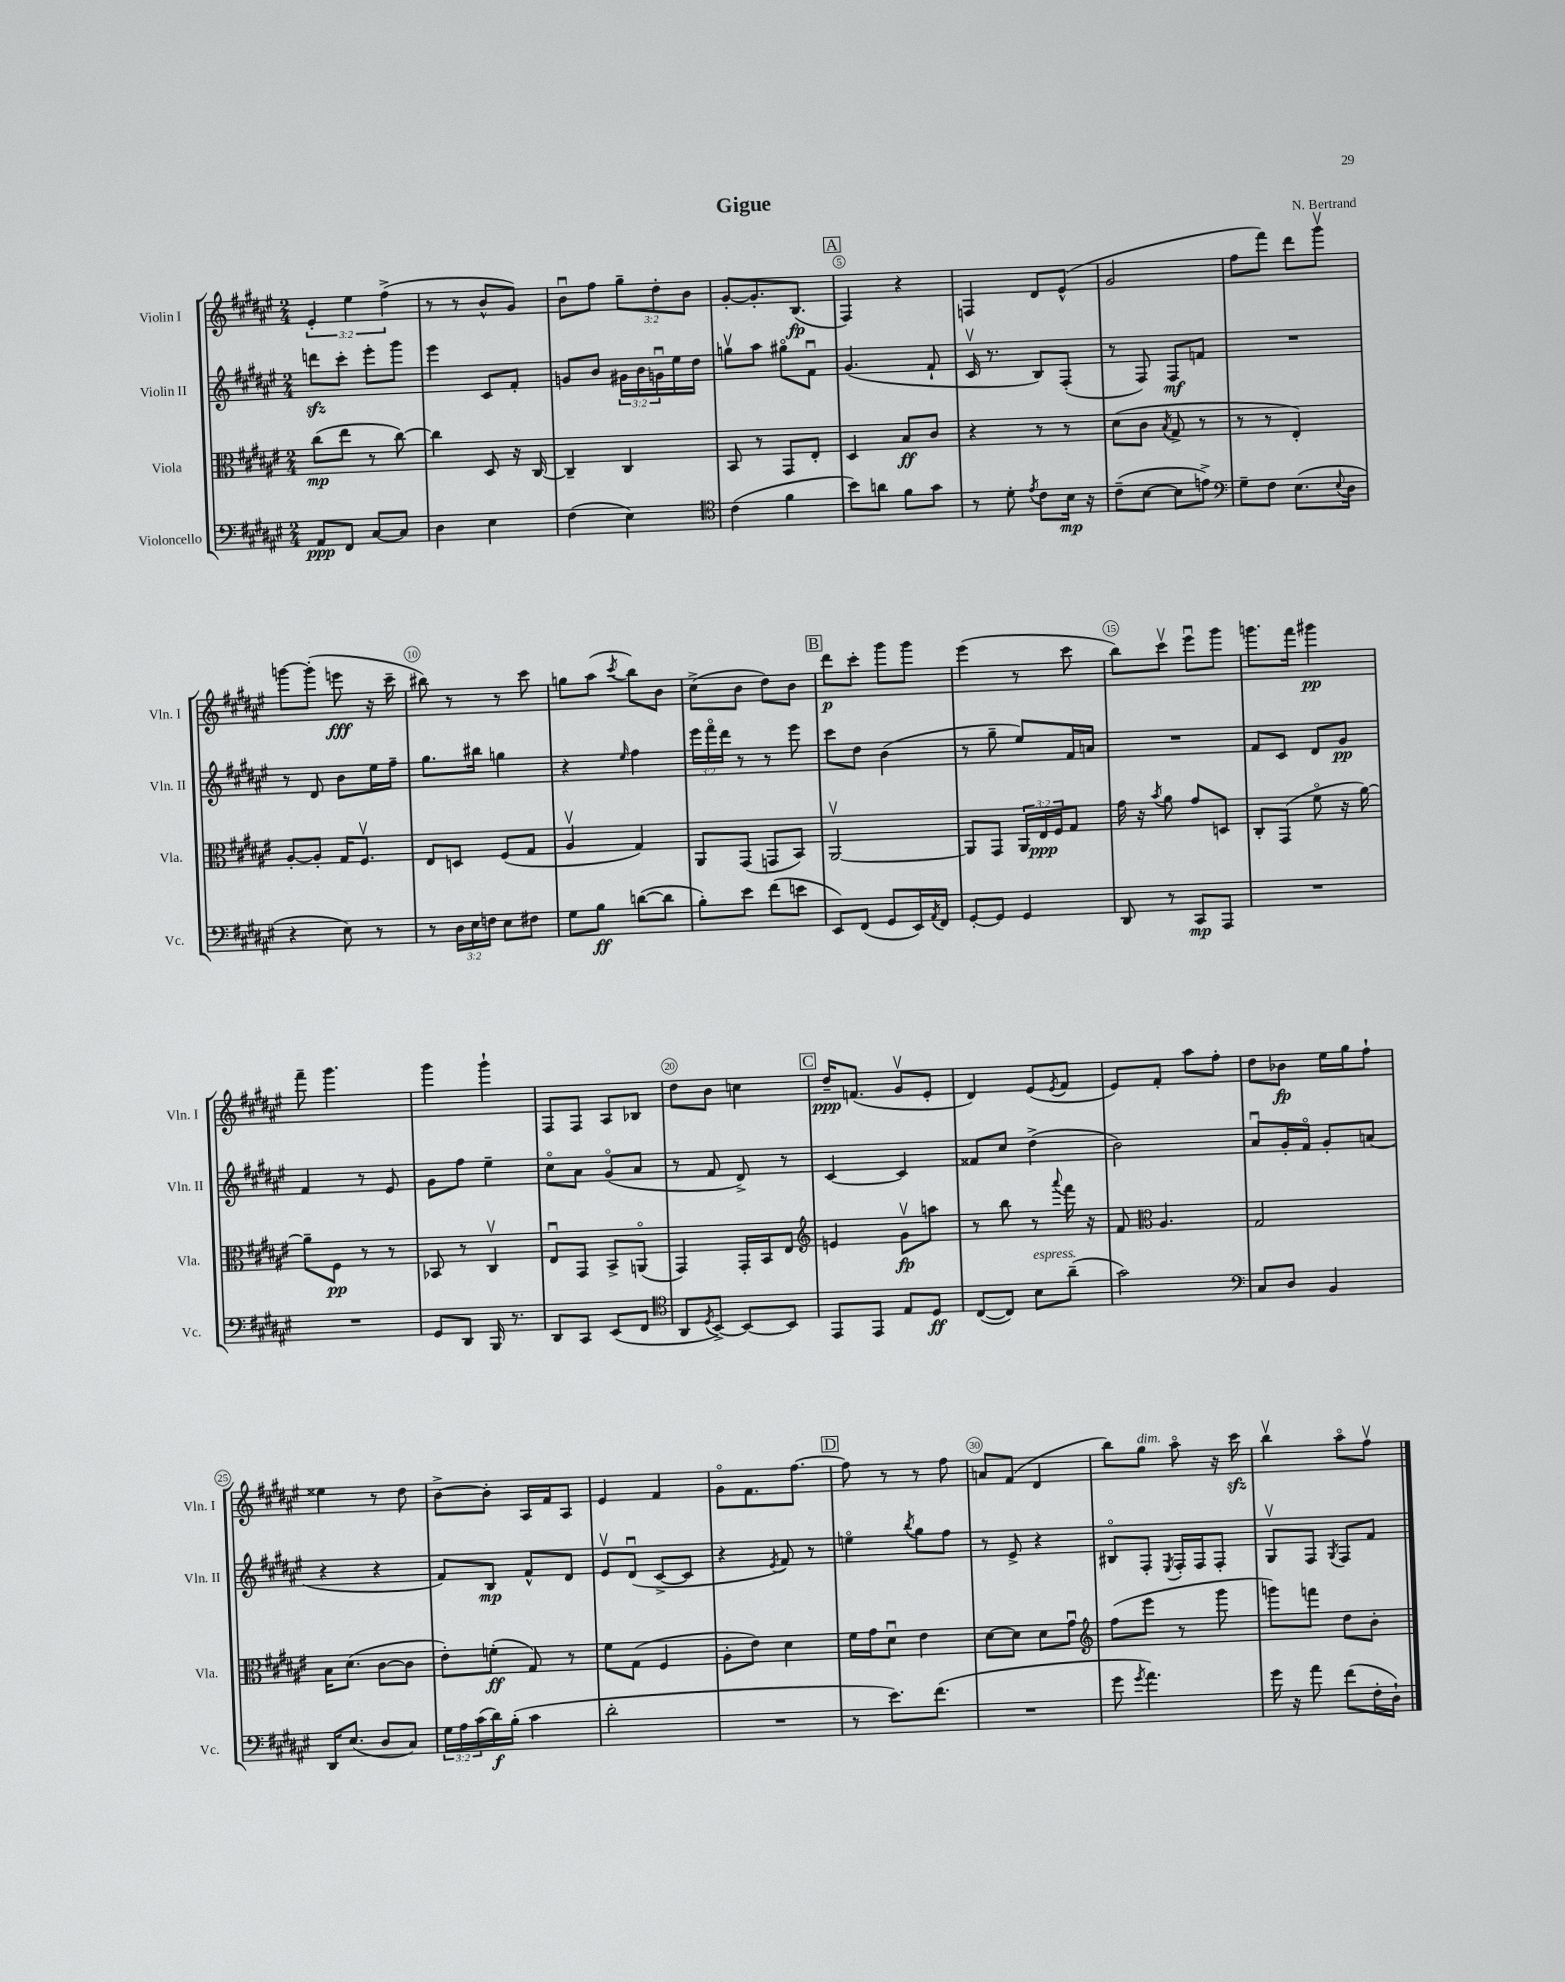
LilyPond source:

\header { title = "Gigue" composer = "N. Bertrand" }
<<
\new StaffGroup <<
\new Staff = "s0" \with { instrumentName = "Violin I" shortInstrumentName = "Vln. I" } {
    \clef treble \key fis \major \numericTimeSignature \time 2/4 \override Staff.TupletNumber.text = #tuplet-number::calc-fraction-text
    \tuplet 3/2 { eis'4-. eis''4 fis''4->( } |
    r8 r8 b'8-^ gis'8) |
    b'8\downbow fis''8 \tuplet 3/2 { gis''8-- dis''8-. b'8 } |
    gis'8~-. gis'8.-. b8.\fp( |
    \mark \markup { \box "A" } fis4) r4 |
    f4 dis'8 eis'8-^( |
    gis'2 |
    fis''8 fis'''8) dis'''8 gis'''8\upbow |
    g'''8~ g'''8-.( e'''8\fff r16 cis'''16-- |
    bis''8) r8 r8 cis'''8 |
    g''8 ais''8( \acciaccatura { cis'''8 } b''8) b'8 |
    cis''8->( b'8 dis''8) b'8 |
    \mark \markup { \box "B" } dis'''8\p cis'''8-. gis'''8 gis'''8 |
    eis'''4( r8 cis'''8 |
    b''8) cis'''8\upbow eis'''8\downbow gis'''8 |
    g'''8. fis'''16 gis'''4\pp |
    fis'''8-- gis'''4. |
    gis'''4 gis'''4-! |
    fis8 fis8 ais8 bes8 |
    dis''8 b'8 c''4 |
    \mark \markup { \box "C" } dis''16--\ppp f'8.( gis'8\upbow eis'8-. |
    dis'4) eis'8( \acciaccatura { eis'8 } fis'8 |
    eis'8) fis'8-. ais''8 fis''8-. |
    dis''8 bes'8\fp eis''16 gis''16 fis''8-! |
    eisis''4 r8 dis''8 |
    b'8~-> b'8-. ais16 fis'16 ais8 |
    eis'4 fis'4 |
    gis'8\flageolet fis'8. fis''8.~ |
    \mark \markup { \box "D" } fis''8 r8 r8 fis''8 |
    a'8 fis'8( dis'4 |
    b''8) gis''8^\markup { \italic "dim." } ais''8\flageolet r16 cis'''16\sfz |
    b''4\upbow ais''8\flageolet fis''8\upbow \bar "|." |
}
\new Staff = "s1" \with { instrumentName = "Violin II" shortInstrumentName = "Vln. II" } {
    \clef treble \key fis \major \numericTimeSignature \time 2/4 \override Staff.TupletNumber.text = #tuplet-number::calc-fraction-text
    d'''8\sfz cis'''8-. eis'''8-. gis'''8 |
    eis'''4 cis'8 fis'8-. |
    g'8 b'8 \tuplet 3/2 { gis'16 b'16 g'16\downbow } eis''16 dis''16 |
    g''8\upbow ais''8 gis''8\flageolet fis'8\downbow |
    \mark \markup { \box "A" } gis'4.( fis'8-! |
    cis'16\upbow r8. b8) fis8-.( |
    r8 fis8) fis8\mf f'8 |
    R2 |
    r8 dis'8 b'8 eis''16 fis''16-- |
    gis''8. bis''16 g''4 |
    r4 \grace { eis''16 } fis''4 |
    \tuplet 3/2 { eis'''16 fis'''16\flageolet dis'''16 } r8 r8 eis'''8 |
    \mark \markup { \box "B" } cis'''8 dis''8 b'4( |
    r8 gis''8-- eis''8) fis'16 a'16 |
    R2 |
    fis'8 cis'8 dis'8 gis'8\pp |
    fis'4 r8 eis'8 |
    gis'8 fis''8 eis''4-- |
    cis''8\flageolet ais'8 gis'8\flageolet( ais'8 |
    r8 fis'8 dis'8->) r8 |
    \mark \markup { \box "C" } cis'4~ cis'4 |
    fisis'8 cis''8 dis''4->( |
    b'2) |
    ais'8\downbow gis'16-. fis'16\flageolet gis'8-. a'8( |
    r4 r4 |
    fis'8) b8\mp fis'8-^ dis'8 |
    eis'8\upbow dis'8\downbow( cis'8~-> cis'8 |
    r4 \acciaccatura { eis'8 } fis'8) r8 |
    \mark \markup { \box "D" } e''4\flageolet \acciaccatura { b''8 } gis''8 fis''8 |
    r8 eis'8-> r4 |
    bis8\flageolet fis8-. \acciaccatura { eis8 } fis16-. fis16 fis8-. |
    gis8\upbow fis8 \acciaccatura { gis8 } fis8 fis'8 \bar "|." |
}
\new Staff = "s2" \with { instrumentName = "Viola" shortInstrumentName = "Vla." } {
    \clef alto \key fis \major \numericTimeSignature \time 2/4 \override Staff.TupletNumber.text = #tuplet-number::calc-fraction-text
    cis''8\mp( eis''8 r8 cis''8~) |
    cis''4 dis8 r16 cis16~ |
    cis4-- cis4 |
    b,8 r8 gis,8 eis8-. |
    \mark \markup { \box "A" } dis4 b8\ff cis'8 |
    r4 r8 r8 |
    dis'8( cis'8 \acciaccatura { b8 } gis8-> r8 |
    r8 r8 eis4-.) |
    ais8~-. ais8-. gis16 fis8.\upbow |
    eis8 d8 fis8( gis8 |
    ais4\upbow gis4) |
    ais,8 gis,8( g,8 b,8) |
    \mark \markup { \box "B" } ais,2~\upbow |
    ais,8 gis,8 \tuplet 3/2 { ais,16 eis16\ppp fis16 } gis8 |
    gis'16 r16 \acciaccatura { b'8 } ais'8 gis'8 d8 |
    cis8-. gis,8( fis'8\flageolet r16 ais'16~) |
    ais'8-- fis8\pp r8 r8 |
    bes,8 r8 cis4\upbow |
    eis8\downbow gis,8 b,8-> a,8\flageolet( |
    gis,4) gis,16-. b,16 eis8 |
    \mark \markup { \box "C" } \clef treble e'4 gis'8\upbow\fp a''8 |
    r8 b''8 r8 \appoggiatura { ais'''8 } fis'''16 r16 |
    fis'8 \clef alto ais4. |
    gis2 |
    b16 dis'8.( cis'8~ cis'8 |
    eis'8-.) f'8-.\ff( gis8) r8 |
    fis'8 gis8( fis4 |
    ais8-. eis'8) dis'4 |
    \mark \markup { \box "D" } fis'16 gis'16 dis'8\downbow eis'4 |
    dis'8~ dis'8 dis'8 gis'8\downbow |
    \clef treble fis''8( eis'''8 r8 gis'''8 |
    g'''8) f'''8 dis''8 b'8-. \bar "|." |
}
\new Staff = "s3" \with { instrumentName = "Violoncello" shortInstrumentName = "Vc." } {
    \clef bass \key fis \major \numericTimeSignature \time 2/4 \override Staff.TupletNumber.text = #tuplet-number::calc-fraction-text
    ais,8\ppp fis,8 cis8~ cis8 |
    dis4 eis4 |
    fis4( eis4) |
    \clef tenor cis'4( fis'4 |
    \mark \markup { \box "A" } b'8) a'8 fis'8 gis'8 |
    r8 dis'8-. \acciaccatura { eis'8 } cis'8 b16\mp r16 |
    cis'8--( b8~ b8 e'8->) |
    \clef bass gis8-- fis8 eis8.( \appoggiatura { eis8 } dis16 |
    r4 eis8) r8 |
    r8 \tuplet 3/2 { dis16 eis16 f16 } eis8 fis8 |
    gis8 b8\ff d'8~( d'8 |
    b8-.) eis'8 fis'8( e'8 |
    \mark \markup { \box "B" } eis,8) fis,8( gis,8 eis,16) \acciaccatura { ais,8 } fis,16 |
    gis,8~-. gis,8 gis,4 |
    dis,8 r8 cis,8\mp ais,,8 |
    R2 |
    R2 |
    gis,8 dis,8 b,,16 r8. |
    dis,8 cis,8 eis,8( fis,8 |
    \clef tenor ais,8 \acciaccatura { dis8 } b,8~->) b,8~ b,8 |
    \mark \markup { \box "C" } eis,8 eis,8 eis8 dis8\ff |
    cis8~( cis8) b8^\markup { \italic "espress." } ais'8--( |
    gis'2) |
    \clef bass cis8 dis8 b,4 |
    dis,16 eis8.( dis8 cis8) |
    \tuplet 3/2 { gis16 ais16 cis'16( } dis'16\f) b16-.( cis'4 |
    dis'2-. |
    R2 |
    \mark \markup { \box "D" } r8 eis'8.) fis'8.( |
    R2 |
    gis'8 \acciaccatura { gis'8 } ais'4.) |
    gis'16 r16 ais'8 fis'8( fis16-. dis16-!) \bar "|." |
}
>>
>>
\layout { \context { \Score \override BarNumber.break-visibility = ##(#f #t #t) barNumberVisibility = #(every-nth-bar-number-visible 5) \override BarNumber.stencil = #(make-stencil-circler 0.1 0.3 ly:text-interface::print) } }
